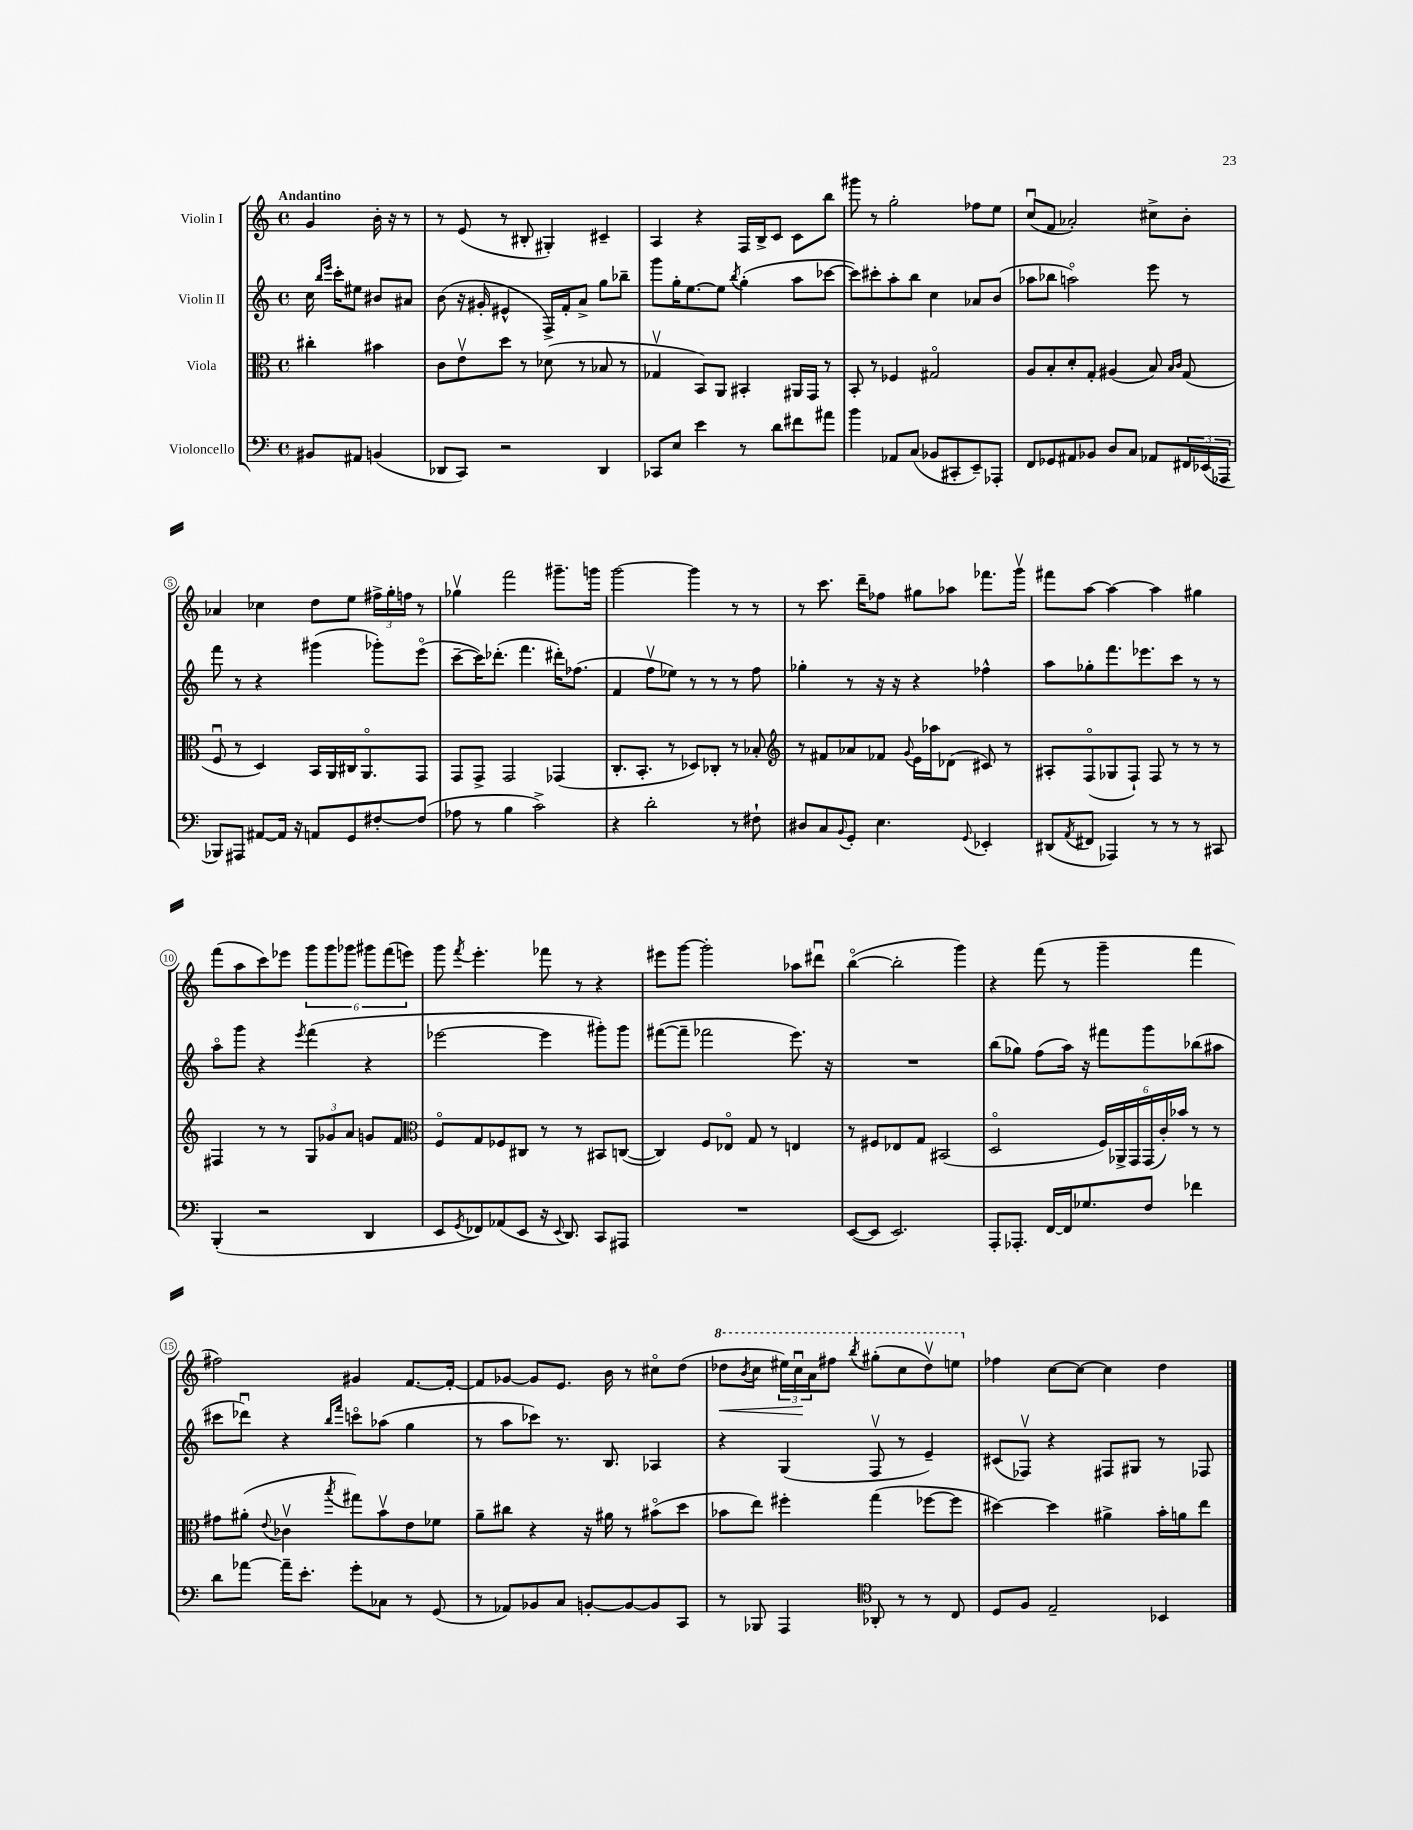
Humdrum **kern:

**kern	**kern	**kern	**kern
*staff4	*staff3	*staff2	*staff1
*clefF4	*clefC3	*clefG2	*clefG2
*k[]	*k[]	*k[]	*k[]
*M4/4	*M4/4	*M4/4	*M4/4
*met(c)	*met(c)	*met(c)	*met(c)
8BB#	4cc#'	16cc	4g
.	.	16qqbb	.
.	.	16qqeee	.
.	.	16ccc'	.
8AA#	.	8ee#	.
(4BB	4b#	8b#	16b'
.	.	.	16r
.	.	8a#	8r
=	=	=	=
8DD-	8c	(8b	8r
8CC)	8ev	16r	(8e
.	.	16g#'	.
2r	8dd	4e#^^	8r
.	8r	.	8B#'
.	(8d-	16F^)	4G#')
.	.	16f'	.
.	8r	8a^	.
4DD-	8B-	8gg	4c#~
.	8r	8bb-~	.
=	=	=	=
8CC-	4G-v	8ggg	4A
8E	.	16gg'	.
.	.	[8.ee	.
4e	8BB)	.	4r
.	8AA	8ee]	.
.	.	8qbb	.
8r	4BB#'	(4gg'	16F
.	.	.	16B^
8d	.	.	8c
8f#	16AA#	8aa	8c
.	16GG	.	.
8a#	8r	[8ccc-	8bb
=	=	=	=
4b	8BB'	8ccc-])	8ggg#
.	8r	8ccc#'	8r
8AA-	4F-	8aa'	2gg'
(8C	.	8bb	.
8BB-	2G#o	4cc	.
8CC#'	.	.	.
8EE~)	.	8a-	8ff-
8AAA-'	.	(8b	8ee
=	=	=	=
8FF	8A	8aa-	(8ccu
8GG-	8B'	8bb-	8f
8AA#	8d'	2aao)	2a-')
8BB-	8G'	.	.
8D	(4A#	.	.
8C	.	.	.
8AA-	8B)	8eee	8cc#^
.	16qqB	.	.
.	16qqc	.	.
24FF#	(8G	8r	8b'
(24EE-	.	.	.
24AAA-	.	.	.
=	=	=	=
8BBB-)	8Fu	8fff	4a-
8AAA#	8r	8r	.
[8AA#	4D)	4r	4cc-
16AA#]	.	.	.
16r	.	.	.
8AA	16BB	(4ggg#	8dd
.	16AA	.	.
8GG	16C#	.	8ee
.	8.AAo	.	.
[8F#'	.	8ggg-')	24ff#^
.	.	.	24gg'
.	.	.	24ff
(8F#]	8GG	(8eeeo	8r
=	=	=	=
8A-	8GG	[8ccc~	4gg-v
8r	8GG^	16ccc])	.
.	.	(8.ddd-'	.
4B	2GG	.	2fff
.	.	4.fff	.
2c^)	.	.	.
.	(4GG-	16ddd#')	8.ggg#~
.	.	(8.ff-	.
.	.	.	16ggg
=	=	=	=
4r	8.C'	4f	[2ggg
.	8.BB'	.	.
2d'	.	8ffv	.
.	8r	8ee-)	.
.	8D-)	8r	4ggg]
.	8C-'	8r	.
8r	8r	8r	8r
8F#`	8B-'	8ff	8r
=	=	=	=
*	*clefG2	*	*
8D#	8r	4gg-'	8r
8C	8f#	.	8.ccc
8qqBB	.	.	.
8GG'	8a-	8r	.
.	.	.	16ddd~
4.E	8f-	16r	8ff-
.	.	16r	.
.	8qqg	.	.
.	16e	4r	8gg#
.	16aa-	.	.
.	(8d-	.	8aa-
8qqGG	.	.	.
4EE-'	8c#)	4ff-^^	8.fff-
.	8r	.	.
.	.	.	16gggv
=	=	=	=
(8DD#	8A#'	8aa	8fff#
8qAA	.	.	.
8FF#	(8Fo	8gg-'	[8aa
4AAA-)	8G-	8.fff	4aa_
.	8F`)	.	.
.	.	8.eee-	.
8r	8F	.	4aa]
8r	8r	8ccc	.
8r	8r	8r	4gg#
8CC#	8r	8r	.
=	=	=	=
(4BBB'	4F#	8aao	(8fff
.	.	8ggg	8aa
2r	8r	4r	8ccc)
.	8r	.	8eee-
.	.	8qeee	.
.	12G	(4fff	12ggg
.	12g-	.	12ggg
.	12a	.	12ggg-
4DD	8g	4r	12ggg#
.	.	.	(12fff
.	8f	.	.
.	.	.	12eee)
=	=	=	=
*	*clefC3	*	*
8EE	8Fo	[2eee-	8ggg
8qGG	.	.	8qfff
8FF-)	8G	.	4.eee'
(8AA-	8F-	.	.
8EE	8C#	.	.
16r	8r	4eee-]	8fff-
8qqEE	.	.	.
8.DD)	.	.	.
.	8r	.	8r
8CC	8BB#	8ggg#')	4r
8AAA#	([8C	8ggg#	.
=	=	=	=
1r	4C])	([8fff#	8eee#
.	.	8fff#~]	[8ggg
.	8F	2fff-	2ggg']
.	8E-o	.	.
.	8G	.	.
.	8r	.	.
.	4E	8.eee)	8aa-
.	.	.	8ddd#u
.	.	16r	.
=	=	=	=
([8EE	8r	1r	([4bbo
8EE]	8F#	.	.
2.EE)	8E-	.	2bb']
.	8G	.	.
.	(2BB#	.	.
.	.	.	4ggg)
=	=	=	=
8AAA'	2Do	(8bb	4r
8.AAA-'	.	8gg-)	.
.	.	(8ff	(8fff
[16FF	.	.	.
16FF]	.	16aa)	8r
8.G-	.	16r	.
.	24F)	8fff#	4ggg~
.	24AA-^	.	.
.	24GG	.	.
8F	(24GG	8ggg	.
.	24c')	.	.
.	24b-	.	.
4f-	8r	(8bb-	4fff
.	8r	8aa#	.
=	=	=	=
8d	8g#	8ccc#	2ff#)
[8a-	(8a#'	8ddd-u)	.
.	8qqe	.	.
16a-~]	4c-v	4r	.
8.e'	.	.	.
.	.	16qqbb	.
.	8qbb	16qqfff	.
8g'	8gg#)	8ccco	4g#
8C-	8bv	(8aa-	.
8r	8e	4gg	[8.f
(8GG	8f-	.	.
.	.	.	16f'_
=	=	=	=
8r	8a~	8r	8f]
8AA-)	8cc#	8aa	[8g-
8BB-	4r	8ccc-)	8g-]
8C	.	8.r	8.e
[8BB'	16r	.	.
.	16a#	8.B	16b
8BB_	8r	.	8r
8BB]	(8b#o	4A-	8cc#o
8CC	8dd	.	(8dd
=	=	=	=
8r	8b-	4r	8ddd-
.	.	.	8qbb
8BBB-	8ee)	.	8ccc
4AAA	4ff#'	(4G	24eee#)
.	.	.	24cccu
.	.	.	24aa
.	.	.	8fff#
*clefC4	*	*	*
.	.	.	8qbbb
8AA-'	(4gg	8Fv	(8ggg#'
8r	.	8r	8ccc
8r	[8ff-	4e~)	8ddd-v)
8C	8ff-]	.	8eee
=	=	=	=
8D	[4dd#)	(8c#	4ff-
8F	.	8F-v)	.
2E~	4dd#]	4r	[8cc
.	.	.	8cc_
.	4a#^	8F#	4cc]
.	.	8G#	.
4BB-	16b'	8r	4dd
.	16a	.	.
.	8ee	8F-	.
==	==	==	==
*-	*-	*-	*-
